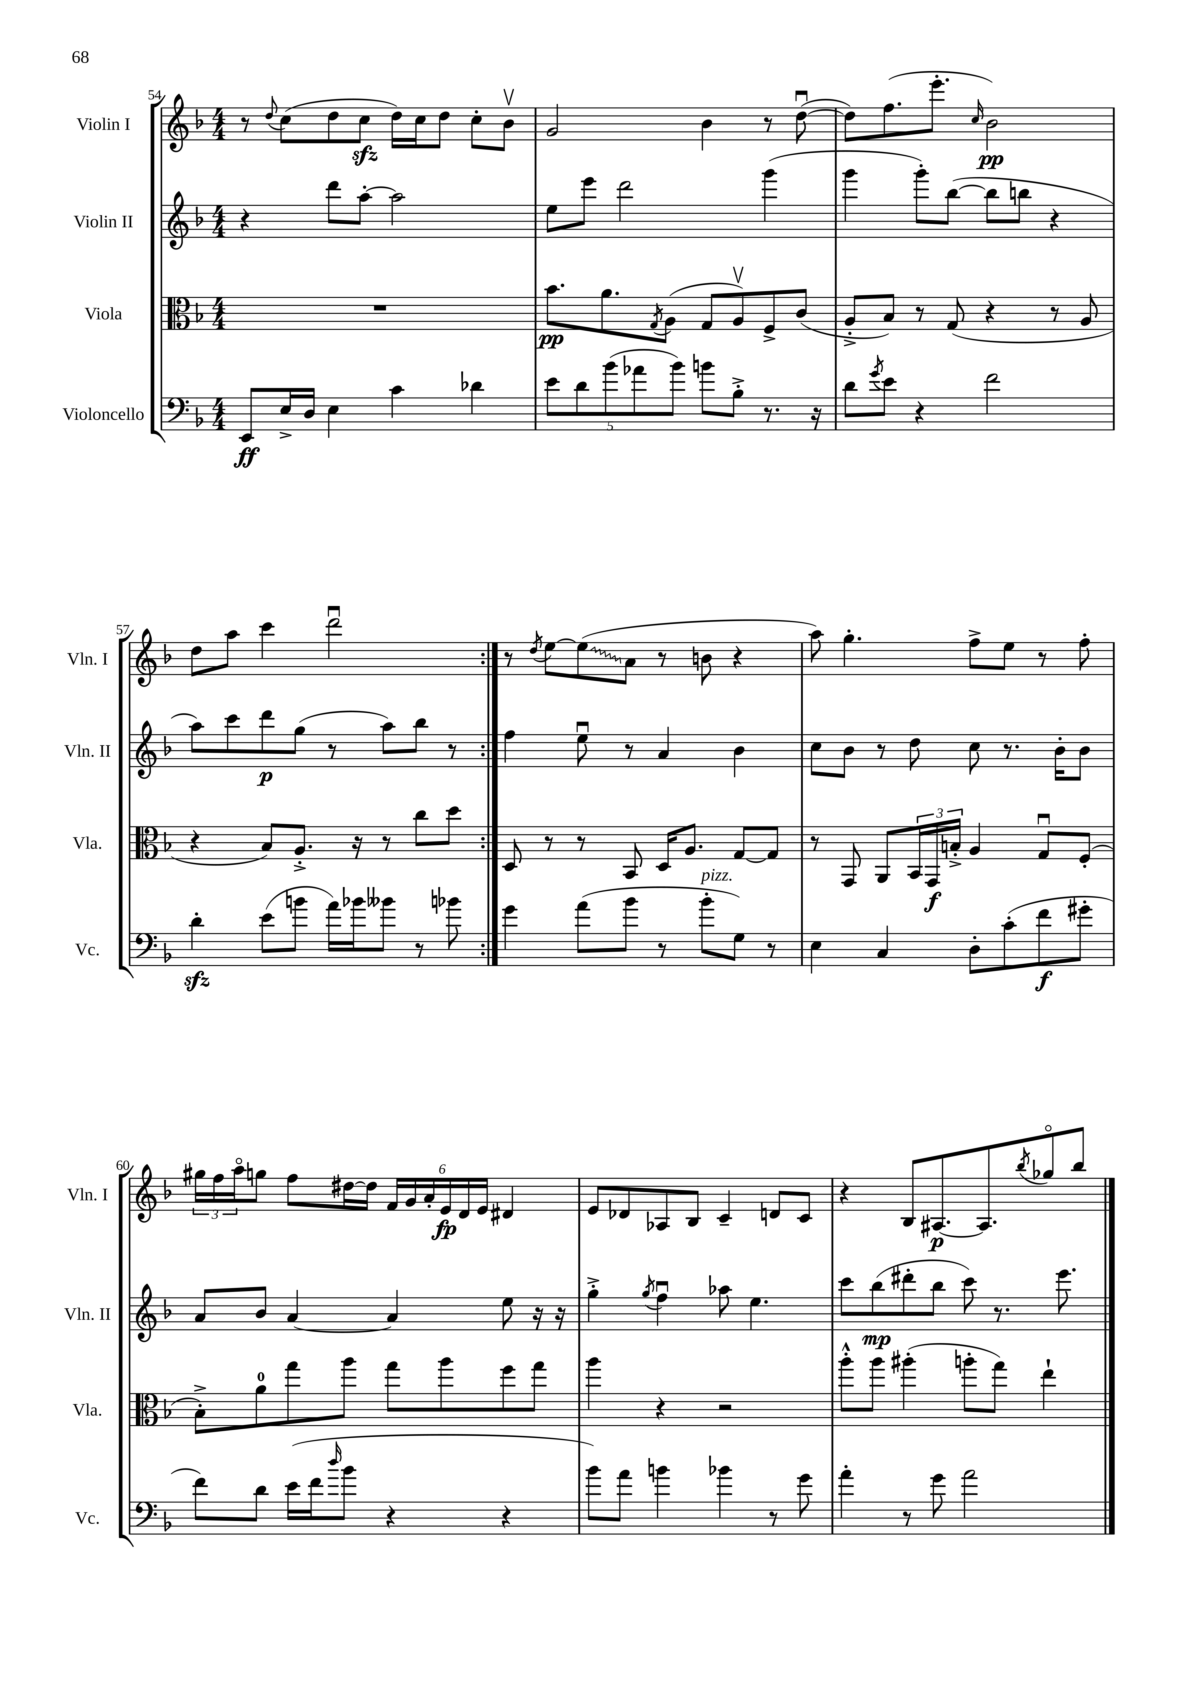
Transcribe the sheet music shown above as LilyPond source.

<<
\new StaffGroup <<
\new Staff = "s0" \with { instrumentName = "Violin I" shortInstrumentName = "Vln. I" } {
    \clef treble \key f \major \numericTimeSignature \time 4/4
    \repeat volta 2 { r8 \appoggiatura { d''8 } c''8( d''8 c''8\sfz d''16) c''16 d''8 c''8-. bes'8\upbow |
    g'2 bes'4 r8 d''8~\downbow( |
    d''8) f''8.( e'''8.-. \grace { c''16 } bes'2\pp) |
    d''8 a''8 c'''4 d'''2\downbow | }
    r8 \acciaccatura { d''8 } e''8~ \once \override Glissando.style = #'zigzag e''8\glissando( a'8 r8 b'8 r4 |
    a''8) g''4.-. f''8-> e''8 r8 f''8-. |
    \tuplet 3/2 { gis''16 f''16 a''16\flageolet } g''8 f''8 dis''16~ dis''16 \tuplet 6/4 { f'16 g'16 a'16-. e'16\fp d'16 e'16 } dis'4 |
    e'8 des'8 aes8 bes8 c'4-- d'8 c'8 |
    r4 bes8 ais8.~\p ais8. \acciaccatura { bes''8 } ges''8\flageolet bes''8 \bar "|." |
}
\new Staff = "s1" \with { instrumentName = "Violin II" shortInstrumentName = "Vln. II" } {
    \clef treble \key f \major \numericTimeSignature \time 4/4
    \repeat volta 2 { r4 d'''8 a''8~-. a''2 |
    e''8 e'''8 d'''2 g'''4( |
    g'''4 g'''8-.) bes''8~( bes''8 b''8 r4 |
    a''8) c'''8 d'''8\p g''8( r8 a''8) bes''8 r8 | }
    f''4 e''8\downbow r8 a'4 bes'4 |
    c''8 bes'8 r8 d''8 c''8 r8. bes'16-. bes'8 |
    a'8 bes'8 a'4~ a'4 e''8 r16 r16 |
    g''4-.-> \acciaccatura { g''8 } f''4\downbow aes''8 e''4. |
    c'''8 bes''8\mp( dis'''8-. bes''8 c'''8) r8. e'''8. \bar "|." |
}
\new Staff = "s2" \with { instrumentName = "Viola" shortInstrumentName = "Vla." } {
    \clef alto \key f \major \numericTimeSignature \time 4/4
    \repeat volta 2 { R1 |
    bes'8.\pp a'8. \acciaccatura { g8 } a8( g8 a8\upbow) f8-> c'8( |
    a8-.-> bes8) r8 g8( r4 r8 a8 |
    r4 bes8) a8.-.-> r16 r8 c''8 d''8 | }
    d8 r8 r8 bes,8 d16 a8. g8~ g8 |
    r8 g,8 a,8 \tuplet 3/2 { bes,16 g,16\f b16-.-> } a4 g8\downbow f8-.( |
    bes8-.->) a'8-0 g''8 a''8 g''8 a''8 f''8 g''8 |
    a''4 r4 r2 |
    a''8-.-^ a''8 ais''4-.( a''8-. g''8) e''4-! \bar "|." |
}
\new Staff = "s3" \with { instrumentName = "Violoncello" shortInstrumentName = "Vc." } {
    \clef bass \key f \major \numericTimeSignature \time 4/4
    \repeat volta 2 { e,8\ff e16-> d16 e4 c'4 des'4 |
    \tuplet 5/4 { e'8 d'8 bes'8( aes'8 bes'8) } b'8 bes8-.-> r8. r16 |
    d'8 \acciaccatura { g'8 } e'8 r4 f'2 |
    d'4-.\sfz e'8( b'8 a'16) bes'16 beses'8 r8 bes'8 | }
    g'4 a'8( bes'8 r8 bes'8-.^\markup { \italic "pizz." } g8) r8 |
    e4 c4 d8-. c'8-.( f'8\f gis'8-. |
    f'8) d'8 e'16( f'16 \grace { d''16 } bes'8 r4 r4 |
    bes'8) a'8 b'4 bes'4 r8 g'8 |
    a'4-. r8 g'8 a'2 \bar "|." |
}
>>
>>
\layout { \context { \Score currentBarNumber = #54 } }
